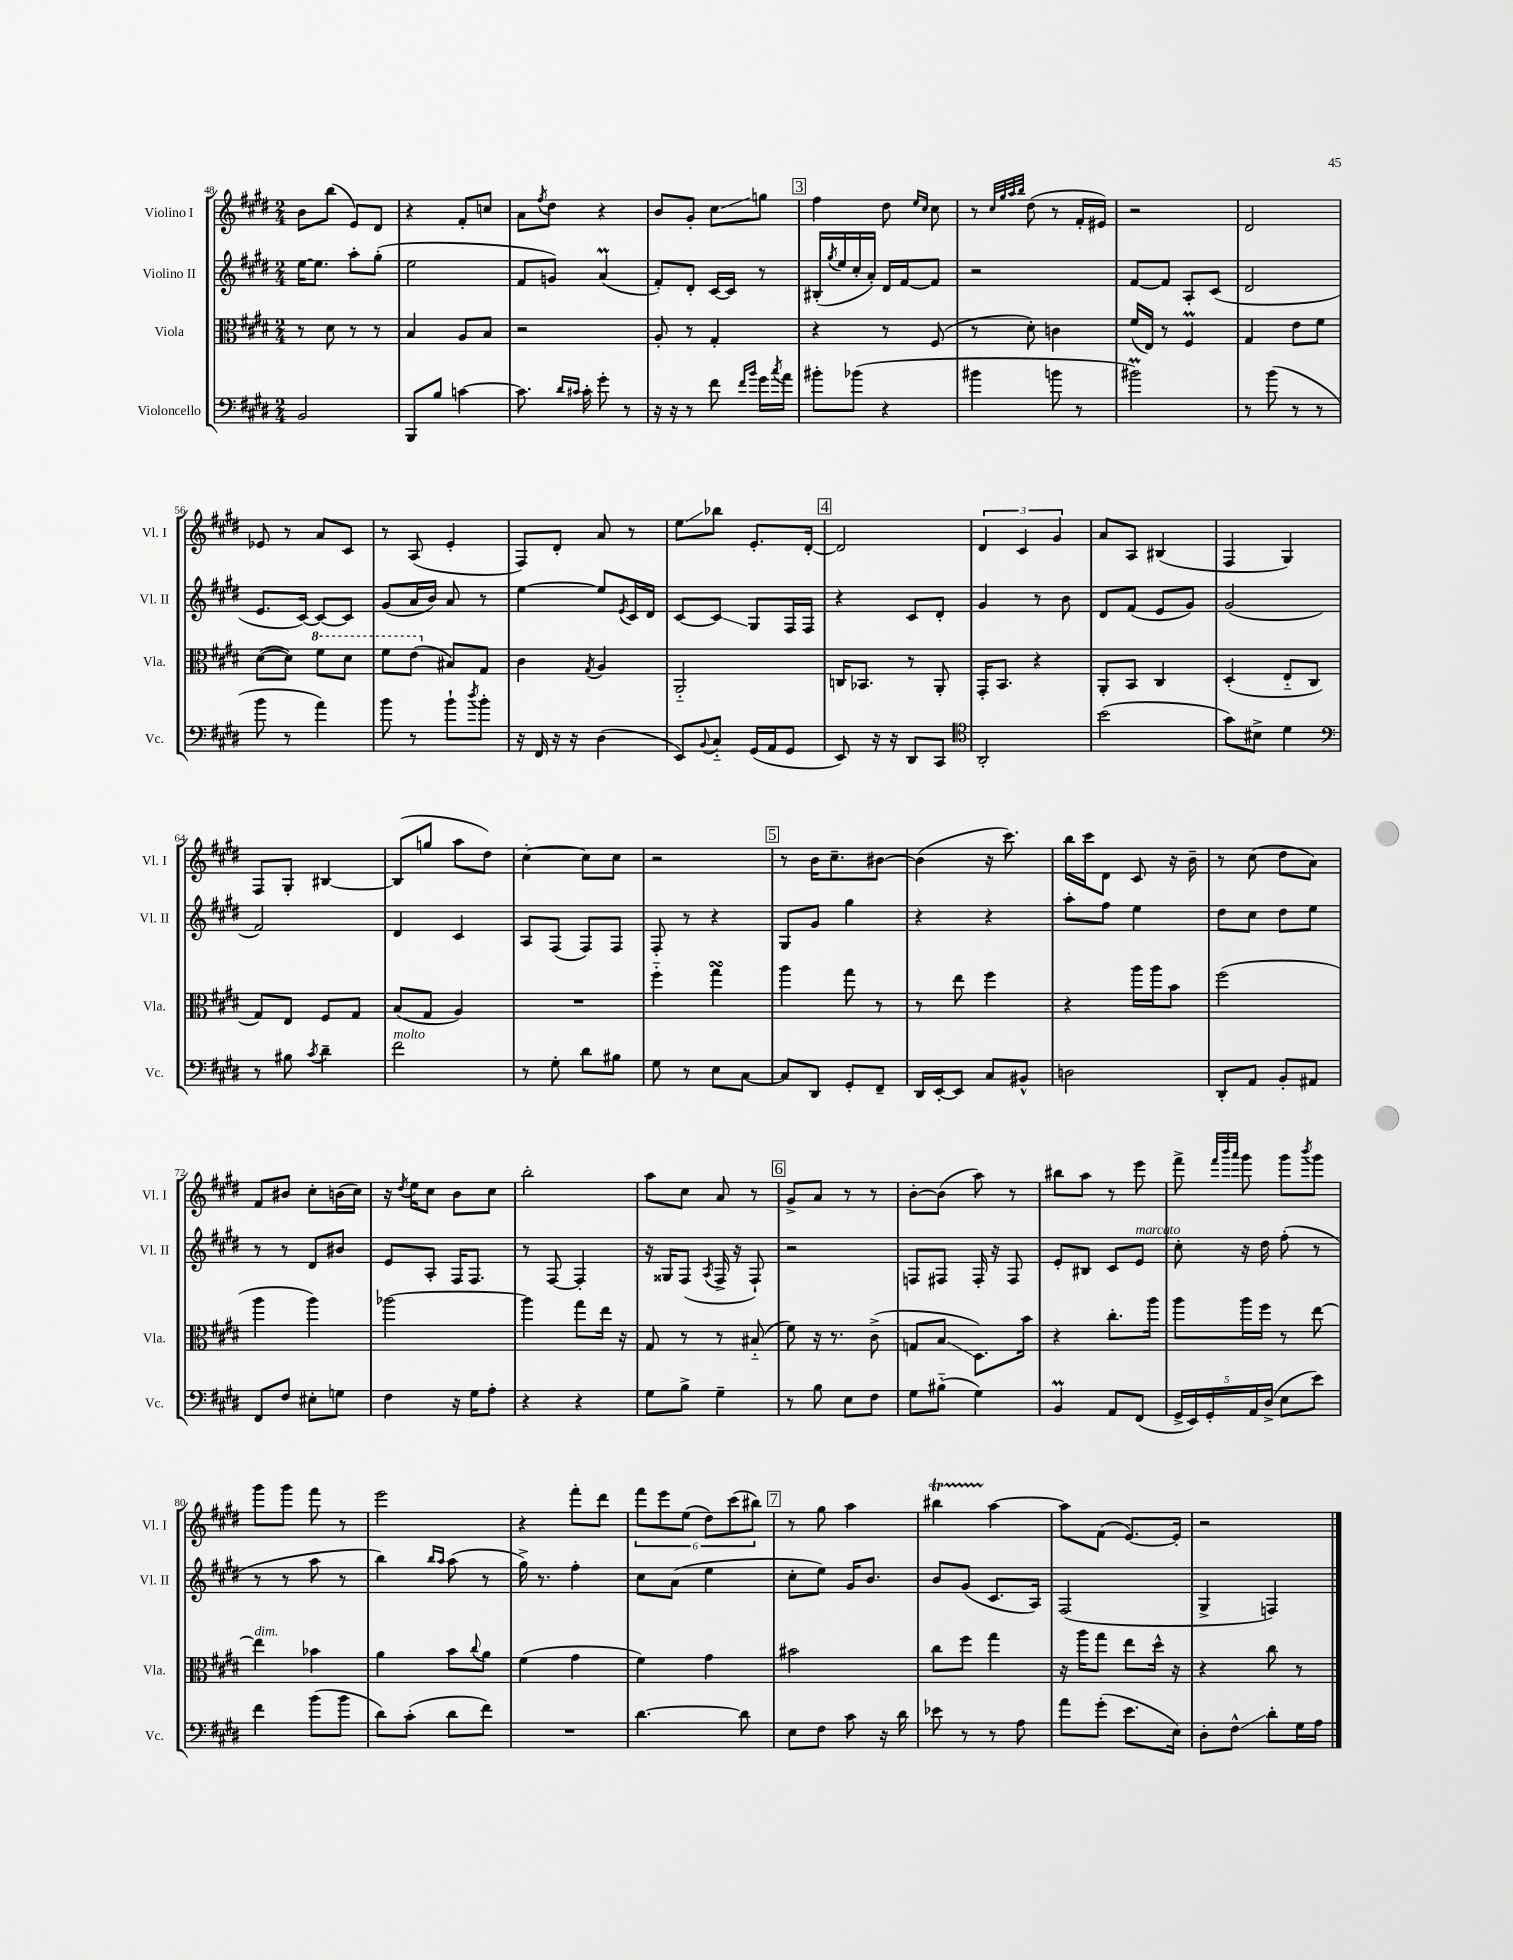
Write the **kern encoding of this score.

**kern	**kern	**kern	**kern
*staff4	*staff3	*staff2	*staff1
*clefF4	*clefC3	*clefG2	*clefG2
*k[f#c#g#d#]	*k[f#c#g#d#]	*k[f#c#g#d#]	*k[f#c#g#d#]
*M2/4	*M2/4	*M2/4	*M2/4
2BB/	8r	[16ee\LK	8b\L
.	.	8.ee\]J	.
.	8d#\	.	(8bb\J
.	8r	8aa'\L	8e/L)
.	8r	(8gg#'\J	8d#/J
=	=	=	=
8BBB/L	4B/	2ee\	4r
8B/J	.	.	.
[4c\	8A/L	.	8f#'/L
.	8B/J	.	8cc/J
=	=	=	=
8.c\]	2r	8f#/L	8a\L
.	.	.	8qff#/
.	.	8g/J)	8dd#\J
16qqd#/LL	.	.	.
16qqc#/JJ	.	.	.
16c#'\	.	.	.
8g#'\	.	(4a/	4r
8r	.	.	.
=	=	=	=
16r	8A'/	8f#'/L)	8b/L
16r	.	.	.
8r	8r	8d#'/J	8g#'/J
8f#\	4G#'/	[16c#/LL	8cc#\L
.	.	16c#/]JJ	.
16qqf#/LL	.	.	.
16qqb/JJ	.	.	.
16g#\LL	.	8r	8gg\J
8qcc#/	.	.	.
16a\JJ	.	.	.
=	=	=	=
8b#'\L	4r	(16B#'/LL	4ff#\
.	.	8qgg#/	.
.	.	16ee/	.
(8b-\J	.	16cc#'/	.
.	.	16a'/JJ)	.
4r	8r	16d#/LL	8dd#\
.	.	[16f#/J	.
.	.	.	16qqee/LL
.	.	.	16qqcc#/JJ
.	(8F#/	8f#/]J	8cc#\
=	=	=	=
4b#\	8r	2r	8r
.	.	.	32qqcc#/LLL
.	.	.	32qqgg#/
.	.	.	32qqaa/
.	.	.	32qqbb/JJJ
.	8d#'\)	.	(8dd#\
8b\	4c\	.	8r
8r	.	.	16f#'/LL
.	.	.	16e#/JJ)
=	=	=	=
2b#\)	(16f#/LL	[8f#/L	2r
.	16E/JJ)	.	.
.	8r	8f#/]J	.
.	4F#/	8A'/L	.
.	.	(8c#/J	.
=	=	=	=
8r	4G#/	2d#/	2d#/
(8b\	.	.	.
8r	8e\L	.	.
8r	8f#\J	.	.
=	=	=	=
8b\	([8d#\L	8.e/L	8e-/
8r	8d#\]J)	.	8r
.	.	[16c#/Jk)	.
4a\)	8ff#\L	8c#/_L	8a/L
.	8dd#\J	8c#/]J	8c#/J
=	=	=	=
8b\	8ff#\L	(8g#/L	8r
8r	(8ee\J	16a/L	(8A/
.	.	16b/JJ)	.
8b`\L	8B#/L)	8a/	4e'/
8qdd#/	.	.	.
8b'\J	8G#/J	8r	.
=	=	=	=
16r	4c#\	[4ee\	8F#/L)
16FF#/	.	.	.
16r	.	.	8d#'/J
16r	.	.	.
.	8qG#/	.	.
(4D#\	4A/	8ee/]L	8a/
.	.	8qe/	.
.	.	16c#/L	8r
.	.	16d#/JJ	.
=	=	=	=
8EE/L)	2AA'~/	[8c#/L	8ee\L
8qqBB/	.	.	.
8C#'~/J	.	8c#/]J	8bb-\J
(16GG#/LL	.	8G#/L	8.e'/L
16AA/J	.	.	.
8GG#/J	.	16F#/L	.
.	.	16F#/JJ	[16d#'/Jk
=	=	=	=
8EE/)	16C/LK	4r	2d#/]
.	8.BB-/J	.	.
16r	.	.	.
16r	.	.	.
8DD#/L	8r	8c#/L	.
8CC#/J	8AA'/	8d#'/J	.
=	=	=	=
*clefC4	*	*	*
2AA'/	16GG#'/LK	4g#/	6d#/
.	8.BB/J	.	.
.	.	.	6c#/
.	4r	8r	.
.	.	.	6g#/
.	.	8b\	.
=	=	=	=
(2b\	8AA'/L	8d#/L	8a/L
.	8BB/J	(8f#/J	8A/J
.	4C#/	8e/L	(4B#/
.	.	8g#/J)	.
=	=	=	=
8g#\L)	(4D#'/	(2g#/	4F#/
8B#^\J	.	.	.
4d#\	8E'~/L	.	4G#/)
.	8C#/J	.	.
=	=	=	=
*clefF4	*	*	*
8r	8G#/L)	2f#/)	8F#/L
8B#\	8E/J	.	8G#'/J
8qc#/	.	.	.
4d#~\	8F#/L	.	[4B#/
.	8G#/J	.	.
=	=	=	=
2f#\	(8B/L	4d#/	(8B#/]L
.	8G#/J	.	8gg/J
.	4A/)	4c#/	8aa\L
.	.	.	8dd#\J)
=	=	=	=
8r	2r	8A/L	[4cc#'\
8G#'\	.	(8F#/J	.
8d#\L	.	8F#/L)	8cc#\]L
8B#\J	.	8F#/J	8cc#\J
=	=	=	=
8G#\	4ff#'~\	8F#'/	2r
8r	.	8r	.
8E\L	4gg#\	4r	.
[8C#\J	.	.	.
=	=	=	=
8C#/]L	4aa\	8G#/L	8r
8DD#/J	.	8g#/J	16b\LK
.	.	.	8.cc#~\
8GG#'/L	8gg#\	4gg#\	.
8FF#~/J	8r	.	[8b#\J
=	=	=	=
16DD#/LL	8r	4r	(4b#\]
[16EE'/J	.	.	.
8EE/]J	8ee\	.	.
8C#/L	4ff#\	4r	16r
.	.	.	8.ccc#\)
8BB#^^/J	.	.	.
=	=	=	=
2D\	4r	8aa'\L	16bb\LL
.	.	.	16ccc#\J
.	.	8ff#\J	8d#\J
.	16aa\LL	4ee\	8c#/
.	16aa\J	.	.
.	8b\J	.	16r
.	.	.	16b~\
=	=	=	=
8DD#'/L	(2ff#\	8dd#\L	8r
8AA/J	.	8cc#\J	(8cc#\
8BB'/L	.	8dd#\L	8dd#\L
8AA#/J	.	8ee\J	8a\J)
=	=	=	=
8FF#/L	4aa\	8r	8f#/L
8F#/J	.	8r	8b#/J
8E#'\L	4aa\)	8d#/L	8cc#'\L
8G\J	.	8b#/J	(16b\L
.	.	.	16cc#\JJ)
=	=	=	=
4F#\	[2aa-\	8e/L	16r
.	.	.	8qdd#/
.	.	.	16ee\LK
.	.	8A'/J	8cc#\J
16r	.	16F#/LK	8b\L
16G#\LK	.	8.F#/J	.
8A'\J	.	.	8cc#\J
=	=	=	=
4r	4aa-\]	8r	2bb'\
.	.	[8F#/	.
4r	8gg#\L	4F#'/]	.
.	16ee\Jk	.	.
.	16r	.	.
=	=	=	=
8G#\L	8G#/	16r	8aa\L
.	.	16G##/LK	.
8B^\J	8r	(8F#/J	8cc#\J
.	.	8qA/	.
4G#~\	8r	16F#^/	8a/
.	.	16r	.
.	(8B#'~/	8F#`/)	8r
=	=	=	=
8r	8f#\)	2r	8g#^/L
8B\	16r	.	8a/J
.	8.r	.	.
8E\L	.	.	8r
8F#\J	(8c#^\	.	8r
=	=	=	=
8G#\L	8G/L	8F/L	[8b'\L
(8B#'~\J	8B/J	8F#/J	(8b\]J
4G#\)	8.D#\L)	16F#'/	8aa\)
.	.	16r	.
.	.	8F#/	8r
.	16b\Jk	.	.
=	=	=	=
4BB/	4r	8e'/L	8bb#\L
.	.	8B#/J	8aa\J
8AA/L	8.cc#'\L	8c#/L	8r
(8FF#/J	.	8e/J	8eee\
.	16aa\Jk	.	.
=	=	=	=
20GG#^/LL	8aa\L	8cc#'\	8fff#^\
20EE/)	.	.	.
20GG#'/	.	.	.
.	.	.	32qqfff#/LLL
.	.	.	32qqbbb/
.	.	.	32qqaaa/JJJ
.	16aa\L	16r	8ggg#\
20AA/	.	.	.
.	16ff#\JJ	16dd#\	.
(20D#^/JJ	.	.	.
8E\L	8r	(8ff#'\	8ggg#\L
.	.	.	8qbbb/
8e\J)	[8ee\	8r	8ggg#\J
=	=	=	=
4f#\	4ee\]	8r	8ggg#\L
.	.	8r	8ggg#\J
(8b\L	4b-\	8aa\	8fff#\
8b\J	.	8r	8r
=	=	=	=
8d#\L)	4a\	4bb\)	2eee\
(8c#'\J	.	.	.
.	.	16qqbb/LL	.
.	.	16qqaa/JJ	.
8d#\L	8b\L	(8aa\	.
.	8qqcc#/	.	.
8f#\J)	8a\J	8r	.
=	=	=	=
2r	(4f#\	16gg#^\)	4r
.	.	8.r	.
.	4g#\	4ff#'\	8fff#'\L
.	.	.	8ddd#\J
=	=	=	=
[4.d#\	4f#\)	8cc#\L	12fff#\L
.	.	.	12eee\
.	.	(8a\J	.
.	.	.	(12ee\J
.	4g#\	4ee\	12dd#\L)
.	.	.	(12ccc#\
8d#\]	.	.	.
.	.	.	12bb#\J)
=	=	=	=
8E\L	2b#\	8cc#'\L	8r
8F#\J	.	8ee\J)	8gg#\
8c#\	.	16g#/LK	4aa\
.	.	8.b/J	.
16r	.	.	.
16d#\	.	.	.
=	=	=	=
8e-\	8cc#\L	8b/L	4bb#\
8r	8ff#\J	(8g#/J	.
8r	4gg#\	8.c#/L	[4aa\
8A\	.	.	.
.	.	16A/Jk)	.
=	=	=	=
8a\L	16r	(2F#/	8aa\]L
.	16aa\LK	.	.
(8g#'\J	8gg#\J	.	(8f#\J
8.e\L	8ee\L	.	[8.e/L)
.	16dd#^^\Jk	.	.
16E\Jk)	16r	.	16e'/]Jk
=	=	=	=
8D#'\L	4r	4G#^/	2r
8F#^^\J	.	.	.
8d#'\L	8cc#\	4F/)	.
16G#\L	8r	.	.
16A\JJ	.	.	.
==	==	==	==
*-	*-	*-	*-
